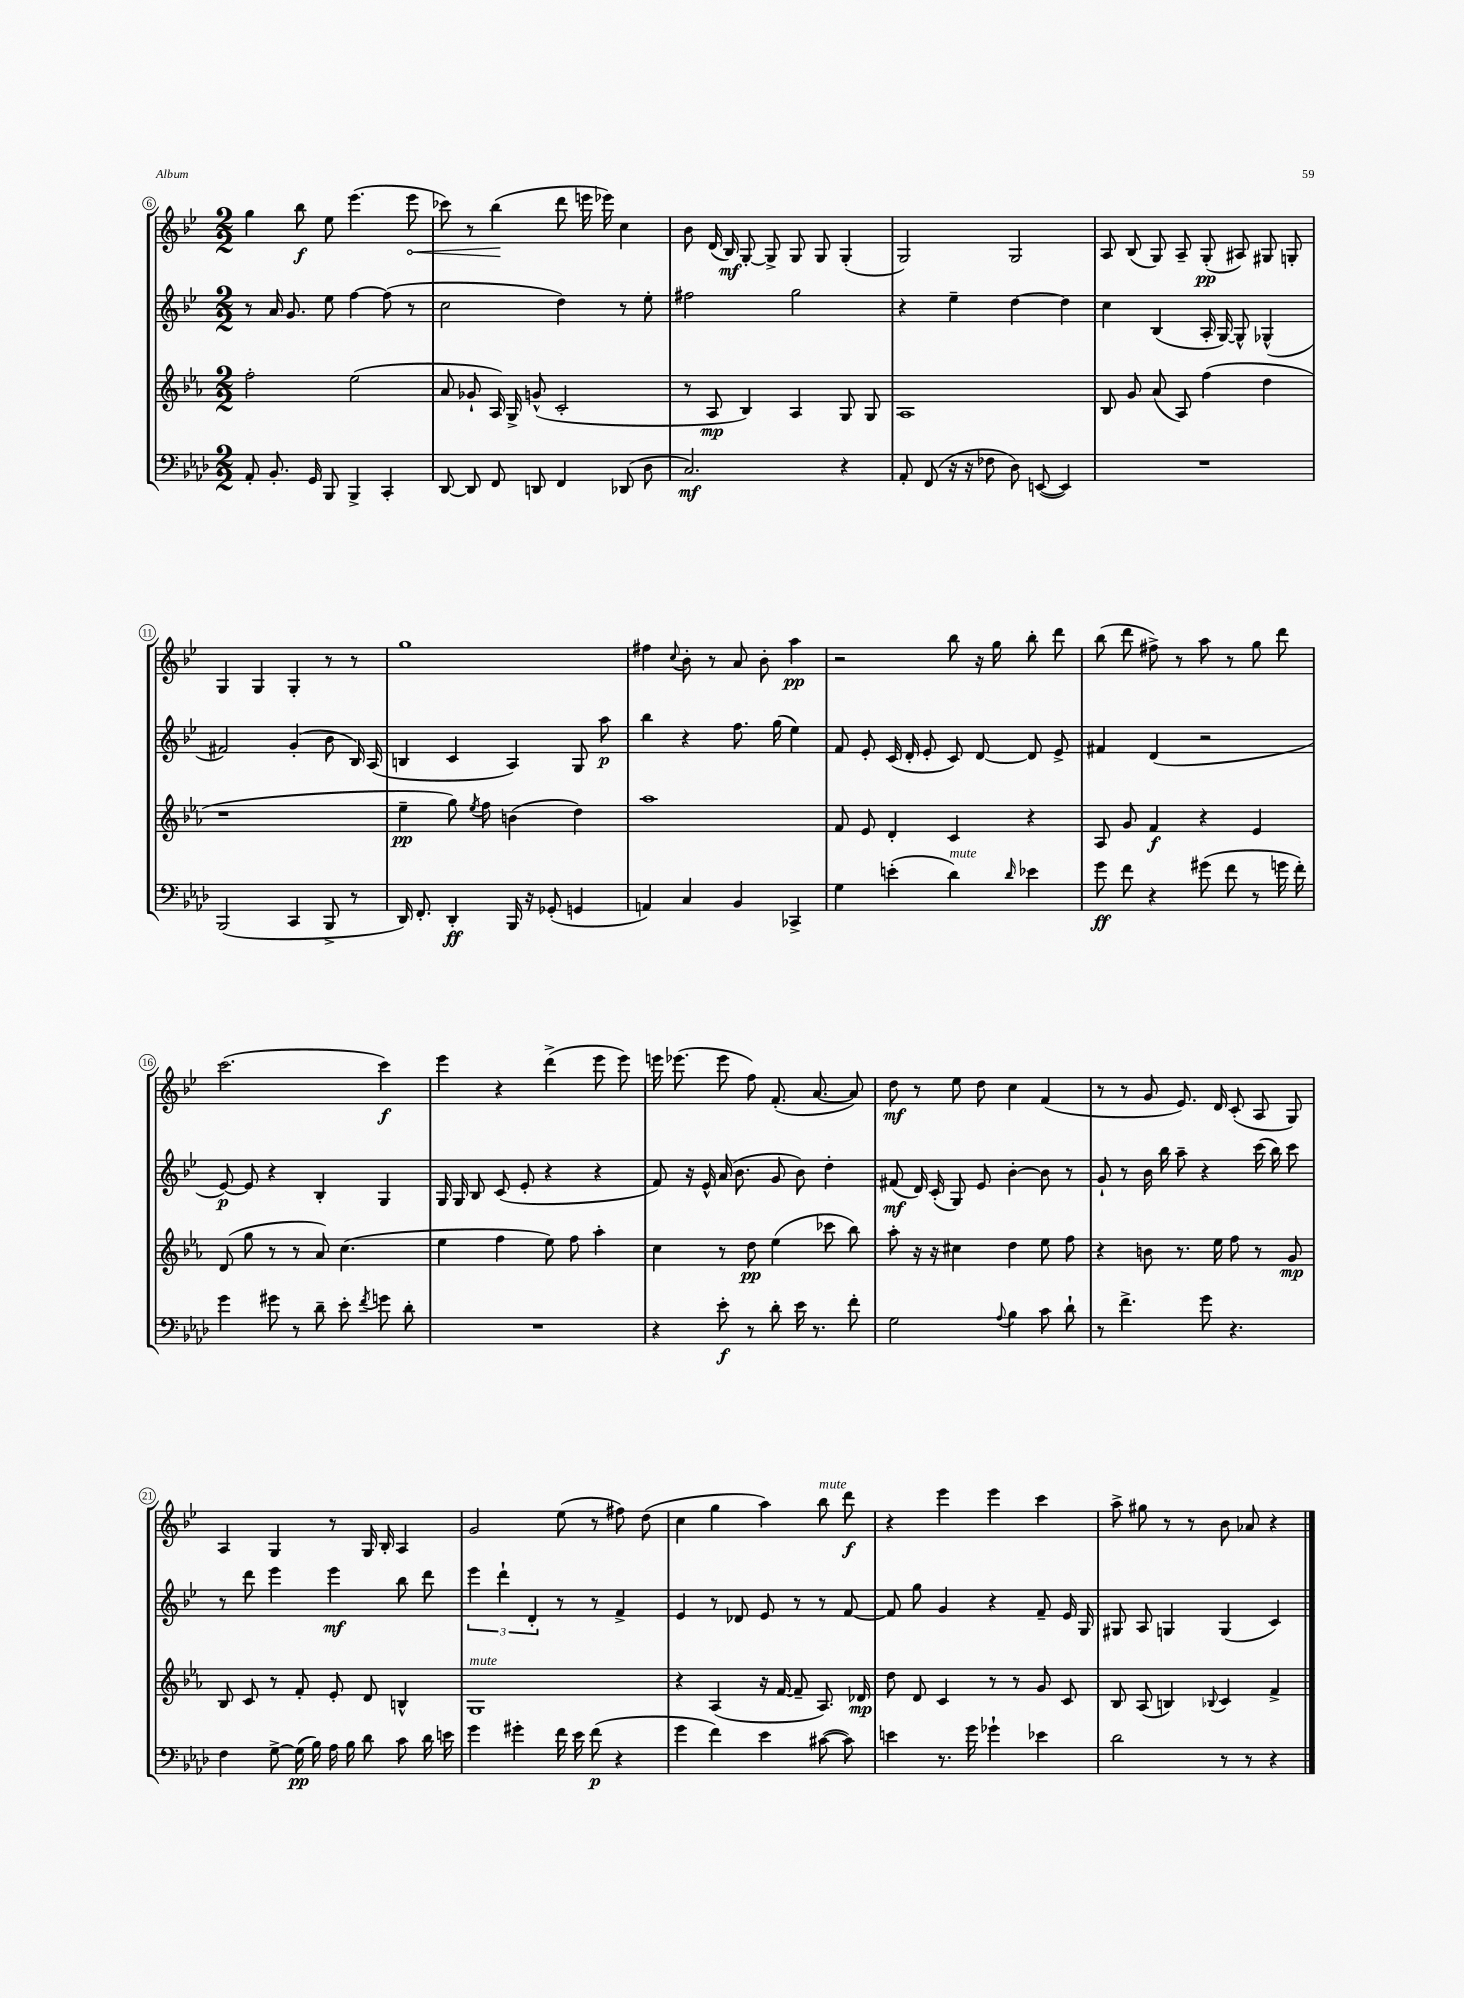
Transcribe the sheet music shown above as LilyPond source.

<<
\new StaffGroup <<
\new Staff = "s0" {
    \clef treble \key bes \major \numericTimeSignature \time 2/2
    \autoBeamOff g''4 bes''8\f ees''8 ees'''4.( \once \override Hairpin.circled-tip = ##t ees'''8\< |
    ces'''8) r8 bes''4\!( d'''8 e'''16 ees'''16) c''4 |
    bes'8 d'16( bes16\mf) g8~-. g8-> g8 g8 g4-.( |
    g2) g2 |
    a8 bes8( g8) a8-- g8-.\pp( ais8) gis8 g8-. |
    g4 g4 g4-. r8 r8 |
    g''1 |
    fis''4 \appoggiatura { c''8 } bes'8-. r8 a'8 bes'8-. a''4\pp |
    r2 bes''8 r16 g''16 bes''8-. d'''8 |
    bes''8( d'''8 fis''8->) r8 a''8 r8 g''8 d'''8 |
    c'''2.( c'''4\f) |
    ees'''4 r4 d'''4->( ees'''8 ees'''8) |
    e'''16 ees'''8.( ees'''8 f''8) f'8.-.( a'8.~ a'8) |
    d''8\mf r8 ees''8 d''8 c''4 f'4( |
    r8 r8 g'8 ees'8.) d'16 c'8-.( a8 g8) |
    a4 g4 r8 g16 bes16-. a4 |
    g'2 ees''8( r8 fis''8) d''8( |
    c''4 g''4 a''4) bes''8^\markup { \italic "mute" } d'''8\f |
    r4 ees'''4 ees'''4 c'''4 |
    a''8-> gis''8 r8 r8 bes'8 aes'8 r4 \bar "|." |
}
\new Staff = "s1" {
    \clef treble \key bes \major \numericTimeSignature \time 2/2
    \autoBeamOff r8 a'16 g'8. ees''8 f''4~ f''8( r8 |
    c''2 d''4) r8 ees''8-. |
    fis''2 g''2 |
    r4 ees''4-- d''4~ d''4 |
    c''4 bes4( a16-. g16~) g8-^ ges4-^( |
    fis'2) g'4-.( bes'8 bes16) a16( |
    b4 c'4 a4) g8 a''8\p |
    bes''4 r4 f''8. g''16( ees''4) |
    f'8 ees'8-. c'16( d'16-. ees'8-. c'8) d'8~ d'8 ees'8-> |
    fis'4 d'4( r2 |
    ees'8~\p) ees'8 r4 bes4-. g4 |
    g16 g16 bes8 c'8( ees'8-. r4 r4 |
    f'8) r16 ees'16-^ a'16( bes'8. g'8 bes'8) d''4-. |
    fis'8\mf( d'16) c'16-.( g8) ees'8 bes'4~-. bes'8 r8 |
    g'8-! r8 bes'16 bes''16 a''8-- r4 c'''16( bes''16) c'''8 |
    r8 d'''8 ees'''4 ees'''4\mf bes''8 d'''8 |
    \tuplet 3/2 { ees'''4 d'''4-! d'4-. } r8 r8 f'4-> |
    ees'4 r8 des'8 ees'8 r8 r8 f'8~ |
    f'8 g''8 g'4 r4 f'8-- ees'16 g16 |
    gis8 a8 g4 g4( c'4) \bar "|." |
}
\new Staff = "s2" {
    \clef treble \key ees \major \numericTimeSignature \time 2/2
    \autoBeamOff f''2-. ees''2( |
    aes'8 ges'8-! aes16) g16-> g'8-^( c'2-. |
    r8 aes8\mp bes4) aes4 g8 g8 |
    aes1 |
    bes8 g'8 aes'8( aes8) f''4( d''4 |
    r1 |
    ees''4--\pp g''8) \acciaccatura { ees''8 } f''8 b'4( d''4) |
    aes''1 |
    f'8 ees'8 d'4-. c'4 r4 |
    aes8 g'8 f'4\f r4 ees'4 |
    d'8( g''8 r8 r8 aes'8) c''4.( |
    ees''4 f''4 ees''8) f''8 aes''4-. |
    c''4 r8 d''8\pp ees''4( ces'''8 bes''8) |
    aes''8-. r16 r16 cis''4 d''4 ees''8 f''8 |
    r4 b'8 r8. ees''16 f''8 r8 g'8\mp |
    bes8 c'8 r8 f'8-. ees'8-. d'8 b4-^ |
    g1^\markup { \italic "mute" } |
    r4 aes4( r16 f'16~ f'8-- aes8.) des'16\mp |
    d''8 d'8 c'4 r8 r8 g'8 c'8 |
    bes8 aes8( b4) \appoggiatura { bes8 } c'4 f'4-> \bar "|." |
}
\new Staff = "s3" {
    \clef bass \key aes \major \numericTimeSignature \time 2/2
    \autoBeamOff aes,8-. bes,8.-. g,16 bes,,8 bes,,4-> c,4-. |
    des,8~ des,8 f,8 d,8 f,4 des,8( des8 |
    c2.\mf) r4 |
    aes,8-. f,8( r16 r16 fes8 des8) e,8~( e,4) |
    R1 |
    bes,,2( c,4 bes,,8-> r8 |
    des,16) f,8.-. des,4-.\ff bes,,16 r16 ges,8-.( g,4 |
    a,4) c4 bes,4 ces,4-> |
    g4 e'4-.( des'4^\markup { \italic "mute" }) \grace { des'16 } ees'4 |
    g'8\ff f'8 r4 gis'8( f'8 r8 g'16 f'16-.) |
    g'4 gis'8 r8 des'8-- ees'8-. \acciaccatura { f'8 } g'8 des'8-. |
    R1 |
    r4 ees'8-.\f r8 des'8-. ees'16 r8. f'8-. |
    g2 \appoggiatura { aes8 } bes4 c'8 des'8-! |
    r8 f'4.-> g'8 r4. |
    f4 g8~-> g16\pp( bes16) aes16 bes16 des'8 c'8 des'16 e'16 |
    g'4 gis'4-. f'16 ees'16 f'8\p( r4 |
    g'4 f'4) ees'4 cis'8~( cis'8) |
    e'4 r8. g'16 ges'4-! ees'4 |
    des'2 r8 r8 r4 \bar "|." |
}
>>
>>
\layout { \context { \Score currentBarNumber = #6 \override BarNumber.stencil = #(make-stencil-circler 0.1 0.3 ly:text-interface::print) } }
